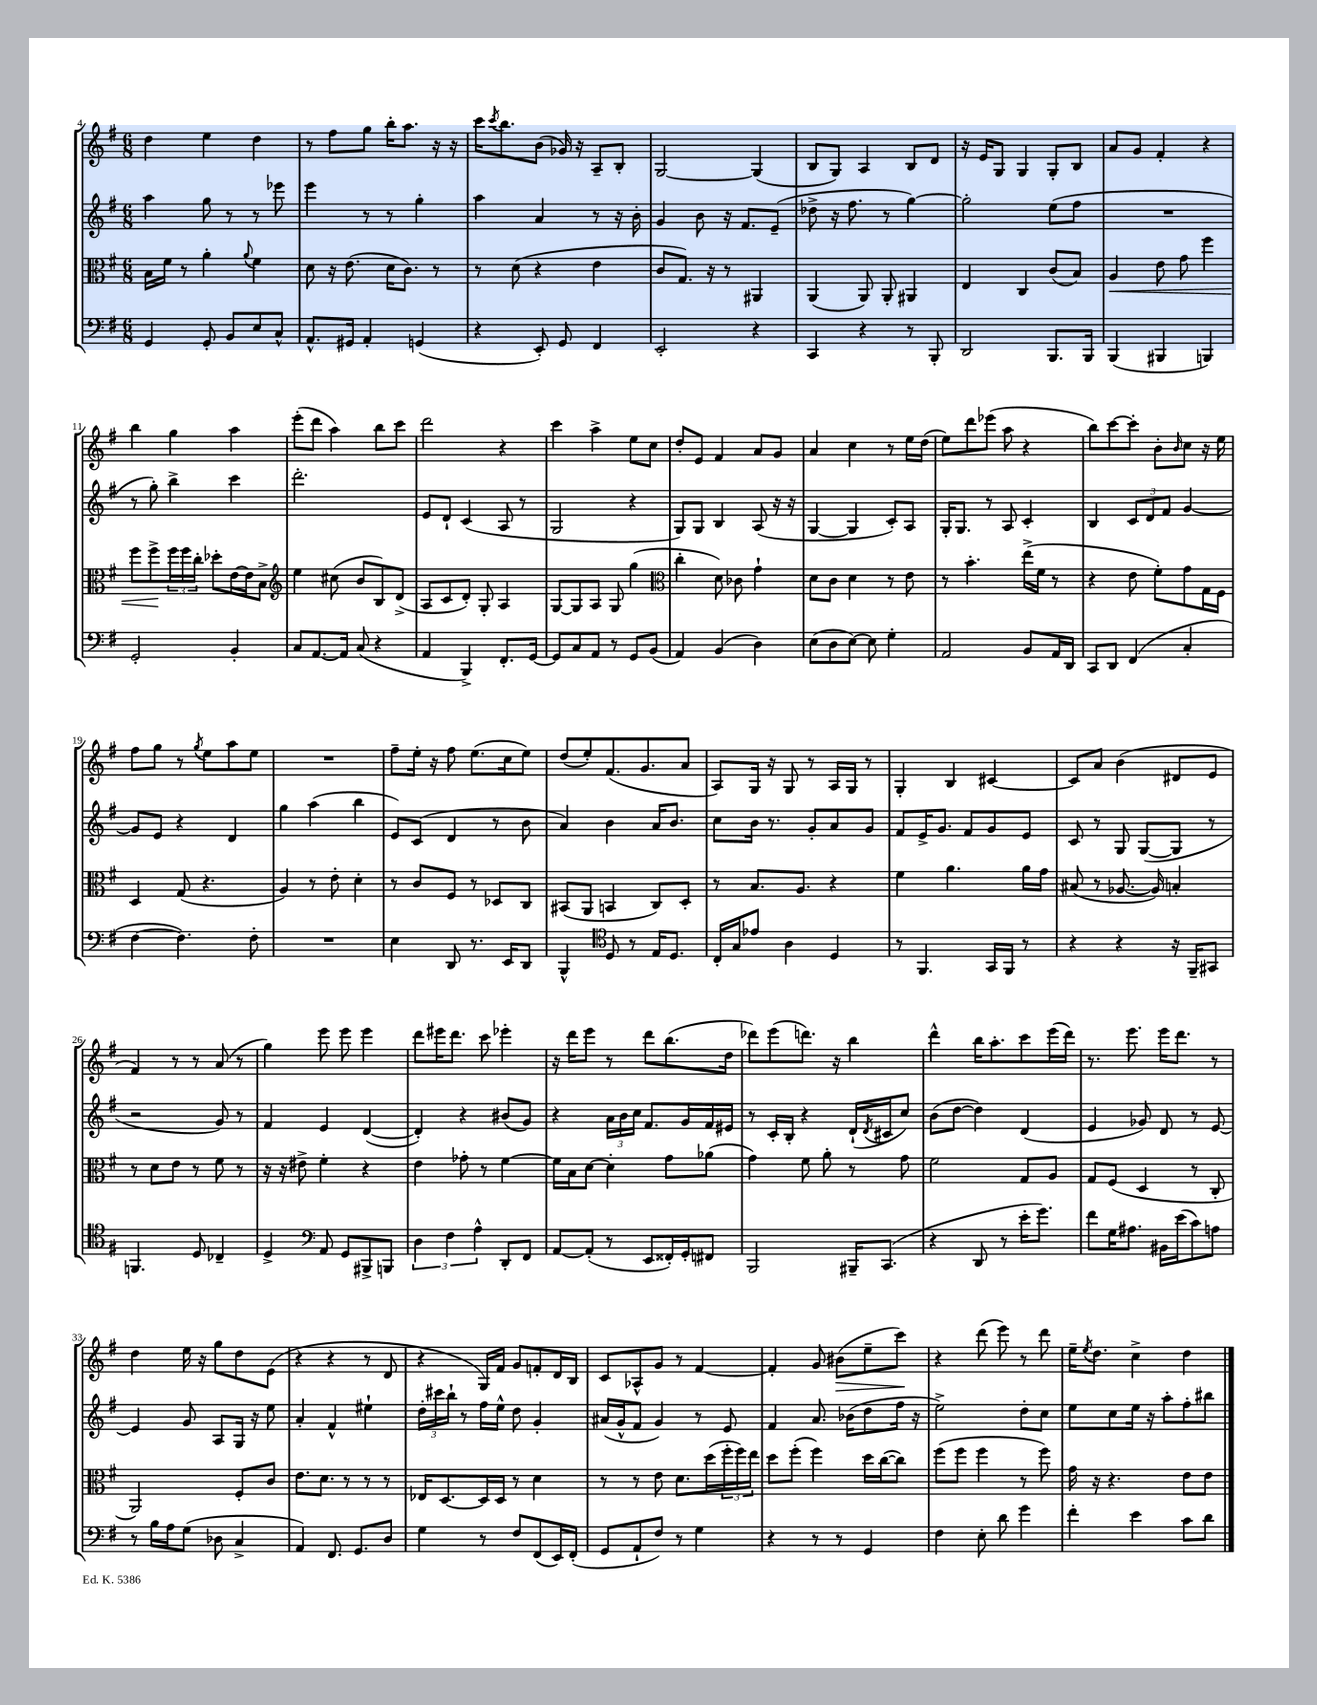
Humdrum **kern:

**kern	**kern	**dynam	**kern	**kern	**dynam
*part4	*part3	*part3	*part2	*part1	*part1
*staff4	*staff3	*staff3	*staff2	*staff1	*staff1
*clefF4	*clefC3	*	*clefG2	*clefG2	*
*k[f#]	*k[f#]	*	*k[f#]	*k[f#]	*
*M6/8	*M6/8	*	*M6/8	*M6/8	*
=4	=4	=4	=4	=4	=4
4GG/	16B\LL	.	4aa\	4dd\	.
.	16f#\JJ	.	.	.	.
.	8r	.	.	.	.
8GG'/	4a'\	.	8gg\	4ee\	.
8BB/L	.	.	8r	.	.
.	8qqa/	.	.	.	.
8E/	4f#\	.	8r	4dd\	.
8C^^/J	.	.	8eee-X\	.	.
=5	=5	=5	=5	=5	=5
8.AA^^/L	8d\	.	4eee\	8r	.
.	16r	.	.	8ff#\L	.
16GG#X/Jk	(8.e\	.	.	.	.
4AA'/	.	.	8r	8gg\J	.
.	16d\KL	.	8r	16bb'\KL	.
.	8.c\J)	.	.	8.aa\J	.
(4GGn/	.	.	4gg'\	.	.
.	8r	.	.	16r	.
.	.	.	.	16r	.
=6	=6	=6	=6	=6	=6
4r	8r	.	4aa\	16ccc\KL	.
.	.	.	.	8qccc/	.
.	.	.	.	8.bb\	.
.	(8d\	.	.	.	.
8EE'/)	4r	.	4a/	(8b\J	.
8GG/	.	.	.	16g-X/)	.
.	.	.	.	16r	.
4FF#/	4e\	.	8r	8A~/L	.
.	.	.	16r	8B'/J	.
.	.	.	16b'\	.	.
=7	=7	=7	=7	=7	=7
2EE'/	8c/L	.	4g/	[2G/	.
.	8.G/J)	.	.	.	.
.	.	.	8b\	.	.
.	16r	.	.	.	.
.	8r	.	16r	.	.
.	.	.	8.f#/L	.	.
4r	4AA#X/	.	.	(4G/]	.
.	.	.	(8e~/J	.	.
=8	=8	=8	=8	=8	=8
4CC/	(4AA/	.	8dd-X^\	8B/L	.
.	.	.	16r	8G/J)	.
.	.	.	8.ff#\	.	.
4r	8AA/)	.	.	4A/	.
.	8AA'/	.	8r	.	.
8r	4AA#X/	.	[4gg\)	8B/L	.
8BBB'/	.	.	.	8d/J	.
=9	=9	=9	=9	=9	=9
2DD/	4E/	.	2gg'\]	16r	.
.	.	.	.	16e/KL	.
.	.	.	.	8G/J	.
.	4C/	.	.	4G/	.
8.BBB/L	(8c/L	.	(8ee\L	8G'/L	.
.	8B/J)	.	8ff#\J	8B/J	.
16BBB/Jk	.	.	.	.	.
=10	=10	=10	=10	=10	=10
!	!	!LO:HP:b	!	!	!
(4BBB/	4A/	<	2.r	8a/L	.
.	.	.	.	8g/J	.
4BBB#X/	8e\	.	.	4f#'/	.
.	8g\	.	.	.	.
4BBBn/)	4ff#\	.	.	4r	.
!!LO:LB:g=z
=11	=11	=11	=11	=11	=11
2GG'/	8ff#\L	.	8r	4bb\	.
.	8ff#^\	.	8gg'\)	.	.
.	24ff#\L	[	4bb^\	4gg\	.
.	24ff#\	.	.	.	.
.	24cc'\JJ	.	.	.	.
.	8dd-X'\L	.	.	.	.
4BB'/	[16e\L	.	4ccc\	4aa\	.
.	16e\J]	.	.	.	.
.	8B^\J	.	.	.	.
=12	=12	=12	=12	=12	=12
*	*clefG2	*	*	*	*
8C/L	4ee\	.	2.ddd'\	(8eee'\L	.
[8.AA/	.	.	.	8ddd\J	.
.	(8cc#X\	.	.	4aa\)	.
16AA/Jk]	.	.	.	.	.
(8C/	8b/L	.	.	.	.
4r	8B/)	.	.	8bb\L	.
.	(8d^/J	.	.	8ccc\J	.
=13	=13	=13	=13	=13	=13
4AA/	8A/L	.	8e/L	2ddd\	.
.	8c/	.	8d`/J	.	.
4BBB^/)	8d'/J)	.	(4c/	.	.
.	8G'/	.	.	.	.
8.FF#'/L	4A/	.	8A/	4r	.
.	.	.	8r	.	.
[16GG/Jk	.	.	.	.	.
=14	=14	=14	=14	=14	=14
8GG/L]	[8G/L	.	2G/	4ccc\	.
8C/	8G/]	.	.	.	.
8AA/J	8A/J	.	.	4aa^\	.
8r	8G/	.	.	.	.
8GG/L	(4gg\	.	4r	8ee\L	.
(8BB/J	.	.	.	8cc\J	.
=15	=15	=15	=15	=15	=15
*	*clefC3	*	*	*	*
4AA/)	4cc'\	.	8G/L)	8dd'/L	.
.	.	.	8G/J	8e/J	.
(4BB/	8d\)	.	4B/	4f#/	.
.	8c-X\	.	.	.	.
4D\)	4g`\	.	(8A/	8a/L	.
.	.	.	16r	8g/J	.
.	.	.	16r	.	.
=16	=16	=16	=16	=16	=16
(8E\L	8d\L	.	[4G/	4a/	.
8D\	8c\J	.	.	.	.
[8E\J)	4d\	.	4G/]	4cc\	.
8E\]	.	.	.	.	.
4G'\	8r	.	8c'/L)	8r	.
.	8e\	.	8A/J	16ee\LL	.
.	.	.	.	(16dd\JJ	.
=17	=17	=17	=17	=17	=17
2AA/	8r	.	16G'/KL	8ee\L)	.
.	.	.	8.G/J	.	.
.	4.b'\	.	.	8ddd\	.
.	.	.	8r	(8eee-X\J	.
.	.	.	8A/	8aa\	.
8BB/L	(16ee^\LL	.	4c'/	4r	.
.	16f#\JJ	.	.	.	.
16AA/L	8r	.	.	.	.
16DD/JJ	.	.	.	.	.
=18	=18	=18	=18	=18	=18
8CC/L	4r	.	4B/	8bb\L)	.
8DD/J	.	.	.	[8ccc\	.
(4FF#/	8e\	.	12c/L	8ccc'\J]	.
.	.	.	12d/	.	.
.	8f#'\L)	.	.	8b'\L	.
.	.	.	12f#/J	.	.
.	.	.	.	16qqb/	.
4C'/	8g\	.	[4g/	8cc\J	.
.	16G\L	.	.	16r	.
.	16F#\JJ	.	.	16ee\	.
!!LO:LB:g=z
=19	=19	=19	=19	=19	=19
[4F#\	4D/	.	8g/L]	8ff#\L	.
.	.	.	8e/J	8gg\J	.
4.F#\])	(8G/	.	4r	8r	.
.	.	.	.	8qgg/	.
.	4.r	.	.	8ee\L	.
.	.	.	4d/	8aa\	.
8F#'\	.	.	.	8ee\J	.
=20	=20	=20	=20	=20	=20
2.r	4A/)	.	4gg\	2.r	.
.	8r	.	(4aa\	.	.
.	8e'\	.	.	.	.
.	4d'\	.	4bb\	.	.
=21	=21	=21	=21	=21	=21
4E\	8r	.	8e/L)	8ff#~\L	.
.	8c/L	.	(8c/J	16ee'\Jk	.
.	.	.	.	16r	.
8DD/	8F#/J	.	4d/	8ff#\	.
8.r	8r	.	.	(8.ee\L	.
.	8D-X/L	.	8r	.	.
16EE/KL	.	.	.	16cc\k	.
8DD/J	8C/J	.	8b\	8ee\J)	.
=22	=22	=22	=22	=22	=22
4BBB^^/	(8BB#X/L	.	4a/)	(8dd/L	.
.	8AA/J	.	.	8ee'/)	.
*clefC4	*	*	*	*	*
8D/	4BBn/	.	4b\	(8.f#/	.
8r	.	.	.	.	.
.	.	.	.	8.g/	.
16E/KL	8C/L)	.	16a/KL	.	.
8.D/J	.	.	8.b/J	.	.
.	8D'/J	.	.	8a/J	.
=23	=23	=23	=23	=23	=23
16C'/LL	8r	.	8cc\L	8A/L)	.
16G/J	.	.	.	.	.
8e-X/J	8.B/L	.	16b\Jk	16G/Jk	.
.	.	.	8.r	16r	.
4A\	.	.	.	8G/	.
.	8.A/J	.	.	.	.
.	.	.	8g'/L	8r	.
4D/	4r	.	8a/	16A/LL	.
.	.	.	.	16G/JJ	.
.	.	.	8g/J	8r	.
=24	=24	=24	=24	=24	=24
8r	4f#\	.	8f#/L	4G'/	.
4.FF#/	.	.	16e^/K	.	.
.	.	.	8.g/J	.	.
.	4.a\	.	.	4B/	.
.	.	.	8f#/L	.	.
16GG/LL	.	.	8g/	[4c#X/	.
16FF#/JJ	.	.	.	.	.
8r	16a\LL	.	8e/J	.	.
.	16g\JJ	.	.	.	.
=25	=25	=25	=25	=25	=25
4r	(8B#X/	.	8c/	8c#/L]	.
.	8r	.	8r	8a/J	.
4r	[8.A-X/	.	8G/	(4b\	.
.	.	.	([8G/L	.	.
.	16A-/])	.	.	.	.
16r	4Bn'/	.	8G/J]	8d#X/L	.
16FF#~/KL	.	.	.	.	.
8GG#X/J	.	.	8r	8e/J	.
!!LO:LB:g=z
=26	=26	=26	=26	=26	=26
4.FFn/	8r	.	2r	4f#/)	.
.	8d\L	.	.	.	.
.	8e\J	.	.	8r	.
8D/	8r	.	.	8r	.
4C-X~/	8f#\	.	8g/)	(8a/	.
.	8r	.	8r	8r	.
=27	=27	=27	=27	=27	=27
4D^/	16r	.	4f#/	4gg\)	.
.	16r	.	.	.	.
.	8e#X^\	.	.	.	.
*clefF4	*	*	*	*	*
8AA/	4f#'\	.	4e/	8eee\	.
8GG/L	.	.	.	8eee\	.
8BBB#X^/	4r	.	([4d/	4eee\	.
8BBBn/J	.	.	.	.	.
=28	=28	=28	=28	=28	=28
6D\	4e\	.	4d'/])	8ddd\L	.
.	.	.	.	16eee#X\K	.
6F#\	.	.	.	.	.
.	.	.	.	8.ddd\J	.
.	8g-X'\	.	4r	.	.
6A^^\	.	.	.	.	.
.	8r	.	.	8ccc\	.
8DD'/L	[4f#\	.	(8b#X/L	4eee-X'\	.
8FF#/J	.	.	8g/J)	.	.
=29	=29	=29	=29	=29	=29
[8AA/L	16f#\LL]	.	4r	16r	.
.	16B\J	.	.	16ddd\KL	.
(8AA'/J]	[8d\J	.	.	8eee\J	.
8r	4d'\]	.	24a\LL	8r	.
.	.	.	24b\	.	.
.	.	.	24cc\JJ	.	.
8EE/L	.	.	8.f#/L	8ddd\L	.
16FF##X'/L)	8g\L	.	.	(8.bb\	.
16GG'/J	.	.	16g/L	.	.
8FF#X/J	(8a-X\J	.	16f#/	.	.
.	.	.	16e#X/JJ	16dd\Jk	.
=30	=30	=30	=30	=30	=30
2BBB/	4g\)	.	8r	8ddd-X\L)	.
.	.	.	16c'/LL	(8eee\	.
.	.	.	16B'/JJ	.	.
.	8f#\	.	4r	8.dddn\J)	.
.	8a'\	.	.	.	.
.	.	.	.	16r	.
16BBB#X~/KL	8r	.	(16d`/LL	4bb\	.
.	.	.	8qd/	.	.
(8.CC/J	.	.	16c#X/J	.	.
.	8g\	.	8cc/J)	.	.
=31	=31	=31	=31	=31	=31
4r	2f#\	.	(8b\L	4ddd^^\	.
.	.	.	[8dd\J	.	.
8DD/	.	.	4dd\])	16bb\KL	.
.	.	.	.	8.aa'\	.
8r	.	.	.	.	.
16e'\KL	8G/L	.	(4d/	8ccc\	.
8.g\J)	.	.	.	.	.
.	8A/J	.	.	(16eee\L	.
.	.	.	.	16ddd\JJ)	.
=32	=32	=32	=32	=32	=32
8f#\L	8G/L	.	4e/	8.r	.
16G\K	(8F#/J	.	.	.	.
8.A#X\J	.	.	.	8.eee\	.
.	4D/	.	8g-X/)	.	.
16BB#X\LL	.	.	8d/	16eee\KL	.
(16e\J	.	.	.	8.ddd\J	.
8c\)	8r	.	8r	.	.
8An\J	8C'/	.	[8e/	8r	.
!!LO:LB:g=z
=33	=33	=33	=33	=33	=33
8r	2AA/)	.	4e/]	4dd\	.
16B\LL	.	.	.	.	.
16A\J	.	.	.	.	.
(8G\J	.	.	8g/	16ee\	.
.	.	.	.	16r	.
8D-X\	.	.	8A/L	8gg\L	.
4C^/	8F#'/L	.	16G/Jk	8dd\	.
.	.	.	16r	.	.
.	8c/J	.	8ee\	(8e\J	.
=34	=34	=34	=34	=34	=34
4AA/)	8.e\L	.	4a'/	4r	.
.	8.d\J	.	.	.	.
8.FF#/	.	.	4f#^^/	4r	.
.	8r	.	.	.	.
8.GG/L	.	.	.	.	.
.	8r	.	4ee#X`\	8r	.
8D/J	8r	.	.	8d/	.
=35	=35	=35	=35	=35	=35
4G\	16E-X/KL	.	24dd'\LL	4r	.
.	.	.	24ccc#X\	.	.
.	[8.D/	.	.	.	.
.	.	.	24bb`\JJ	.	.
.	.	.	8r	.	.
8r	16D/L]	.	16ff#\LL	16G/LL)	.
.	16D/JJ	.	16ee^^\JJ	16f#/JJ	.
8F#/L	8r	.	8dd\	8g/L	.
(8FF#/	4d\	.	4g'/	8fn'/	.
16EE/L)	.	.	.	16d/L	.
(16FF#'/JJ	.	.	.	16B/JJ	.
=36	=36	=36	=36	=36	=36
8GG/L	8r	.	(16a#X/LL	8c/L	.
.	.	.	16g^^/J	.	.
8AA`/	8r	.	8f#/J	8A-X^^/	.
8F#/J)	8e\	.	4g/)	8g/J	.
8r	8.d\L	.	.	8r	.
4G\	.	.	8r	[4f#/	.
.	(16dd\L	.	.	.	.
.	24ff#'\	.	8e/	.	.
.	24ff#\)	.	.	.	.
.	24ee\JJ	.	.	.	.
=37	=37	=37	=37	=37	=37
4r	8dd\L	.	4f#/	4f#'/]	.
.	(8ff#'\J	.	.	.	.
8r	4ff#\)	.	8.a/	8g/	.
!	!	!	!	!	!LO:HP:b
8r	.	.	.	(8b#X\L	>
.	.	.	(16b-X\KL	.	.
4GG/	16dd\LL	.	8dd\	8ee~\	.
.	([16cc\J	.	.	.	.
.	8cc\J])	.	16ff#\Jk	8ccc\J)	.
.	.	.	16r	.	.
.	.	.	.	.	]
=38	=38	=38	=38	=38	=38
4F#\	(8ff#\L	.	2ee^\)	4r	.
.	8ff#\J	.	.	.	.
8E'\	4ff#\	.	.	(8ddd\	.
8d\	.	.	.	8eee\)	.
4g\	8r	.	8dd'\L	8r	.
.	8ff#\)	.	8cc\J	8ddd\	.
=39	=39	=39	=39	=39	=39
4f#'\	16g\	.	8ee\L	16ee~\KL	.
.	.	.	.	8qee/	.
.	16r	.	.	8.dd\J	.
.	4.r	.	8cc\	.	.
4e\	.	.	16ee\Jk	4cc^\	.
.	.	.	16r	.	.
.	.	.	8aa'\L	.	.
8c\L	8e\L	.	8ff#'\	4dd\	.
8d\J	8e\J	.	8bb#X\J	.	.
==	==	==	==	==	==
*-	*-	*-	*-	*-	*-
